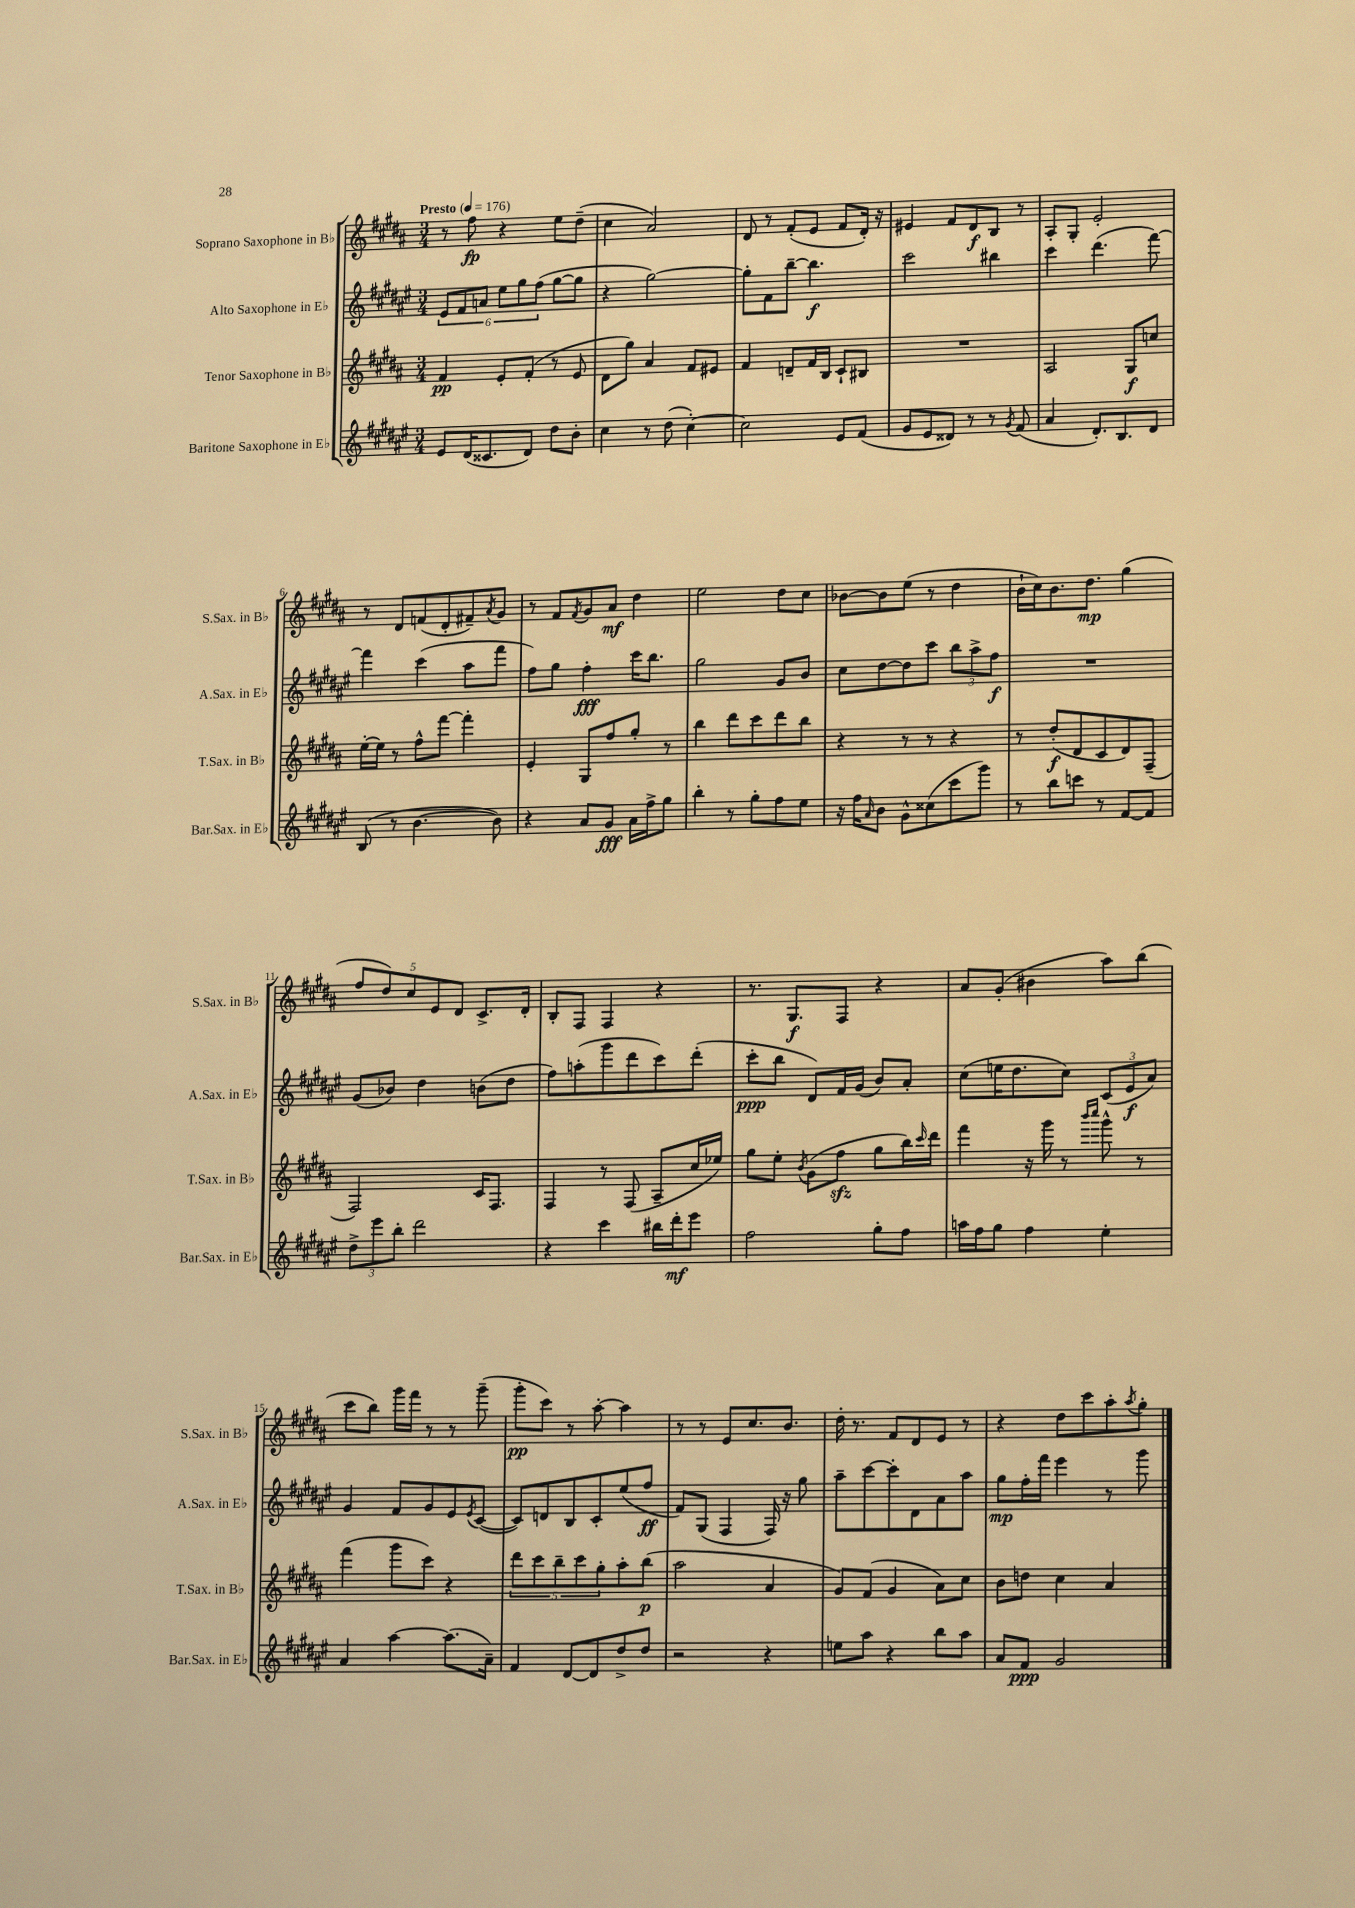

**kern	**dynam	**kern	**dynam	**kern	**dynam	**kern	**dynam
*part4	*part4	*part3	*part3	*part2	*part2	*part1	*part1
*staff4	*staff4	*staff3	*staff3	*staff2	*staff2	*staff1	*staff1
*I"Baritone Saxophone in E♭	*	*I"Tenor Saxophone in B♭	*	*I"Alto Saxophone in E♭	*	*I"Soprano Saxophone in B♭	*
*I'Bar.Sax. in E♭	*	*I'T.Sax. in B♭	*	*I'A.Sax. in E♭	*	*I'S.Sax. in B♭	*
*clefG2	*	*clefG2	*	*clefG2	*	*clefG2	*
*k[f#c#g#d#a#e#]	*	*k[f#c#g#d#a#]	*	*k[f#c#g#d#a#e#]	*	*k[f#c#g#d#a#]	*
*M3/4	*	*M3/4	*	*M3/4	*	*M3/4	*
*MM176	*	*MM176	*	*MM176	*	*MM176	*
=1	=1	=1	=1	=1	=1	=1	=1
!	!	!	!	!	!	!LO:TX:a:B:t=Presto	!
8e#/L	.	4f#/	pp	12e#/L	.	8r	.
.	.	.	.	12f#/	.	.	.
(16d#/K	.	.	.	.	.	8ff#\	fp
.	.	.	.	12an/J	.	.	.
8.c##X/	.	.	.	.	.	.	.
.	.	8e'/L	.	12ee#\L	.	4r	.
.	.	.	.	12gg#\	.	.	.
8d#/J)	.	(8f#'/J	.	.	.	.	.
.	.	.	.	(12ff#\J	.	.	.
8dd#\L	.	8r	.	[8gg#\L	.	8ee\L	.
8b'\J	.	8e/	.	8gg#\J]	.	(8dd#~\J	.
=2	=2	=2	=2	=2	=2	=2	=2
4cc#\	.	8d#\L	.	4r	.	4cc#\	.
.	.	8gg#\J)	.	.	.	.	.
8r	.	4a#/	.	[2gg#\)	.	2a#/)	.
(8dd#\	.	.	.	.	.	.	.
[4cc#'\)	.	8f#/L	.	.	.	.	.
.	.	8e#X/J	.	.	.	.	.
=3	=3	=3	=3	=3	=3	=3	=3
2cc#\]	.	4f#/	.	8gg#'\L]	.	8d#/	.
.	.	.	.	8f#\	.	8r	.
.	.	8dn~/L	.	[8bb~\J	.	(8f#'/L	.
.	.	16f#/L	.	4.bb\]	f	8e/J	.
.	.	16B/JJ	.	.	.	.	.
8e#/L	.	8c#`/L	.	.	.	8f#/L	.
(8f#/J	.	8B#X/J	.	.	.	16d#'/Jk)	.
.	.	.	.	.	.	16r	.
=4	=4	=4	=4	=4	=4	=4	=4
8g#/L	.	2.r	.	2ccc#\	.	4e#X/	.
8e#/	.	.	.	.	.	.	.
8d##X/J)	.	.	.	.	.	8f#/L	.
8r	.	.	.	.	.	8d#/	f
8r	.	.	.	4bb#X\	.	8B/J	.
8qg#/	.	.	.	.	.	.	.
(8f#/	.	.	.	.	.	8r	.
=5	=5	=5	=5	=5	=5	=5	=5
4a#/	.	2A#/	.	4ccc#\	.	8A#'/L	.
.	.	.	.	.	.	8G#'/J	.
8.d#'/L)	.	.	.	(4.ddd#\	.	2e'/	.
8.B/	.	.	.	.	.	.	.
.	.	8G#/L	f	.	.	.	.
8d#/J	.	8ccn/J	.	[8fff#\)	.	.	.
!!LO:LB:g=z
=6	=6	=6	=6	=6	=6	=6	=6
(8B/	.	[16ee'\LL	.	4fff#\]	.	8r	.
.	.	16ee\JJ]	.	.	.	.	.
8r	.	8r	.	.	.	8d#/L	.
[4.b\	.	8ff#^^\L	.	(4ccc#\	.	(8fn/	.
.	.	[8fff#\J	.	.	.	8d#'/	.
.	.	4fff#'\]	.	8aa#\L	.	8f#X~/)	.
.	.	.	.	.	.	8qa#/	.
8b\])	.	.	.	8fff#\J	.	8g#/J	.
=7	=7	=7	=7	=7	=7	=7	=7
4r	.	4e'/	.	8ff#\L)	.	8r	.
.	.	.	.	8gg#\J	.	8f#/L	.
.	.	.	.	.	.	8qf#/	.
8a#/L	.	8G#/L	.	4ff#'\	fff	8g#/	.
8g#/J	fff	8ff#/	.	.	.	8a#/J	mf
16a#\LL	.	8gg#'/J	.	16ccc#\KL	.	4dd#\	.
16ff#^\J	.	.	.	8.bb\J	.	.	.
8gg#\J	.	8r	.	.	.	.	.
=8	=8	=8	=8	=8	=8	=8	=8
4bb'\	.	4bb\	.	2gg#\	.	2ee\	.
8r	.	8ddd#\L	.	.	.	.	.
8gg#'\L	.	8ccc#\	.	.	.	.	.
8ff#\	.	8ddd#\	.	8g#/L	.	8dd#\L	.
8ee#\J	.	8bb\J	.	8b/J	.	8cc#\J	.
=9	=9	=9	=9	=9	=9	=9	=9
16r	.	4r	.	8cc#\L	.	[8b-X\L	.
16ff#\KL	.	.	.	.	.	.	.
16qqa#/	.	.	.	.	.	.	.
8b\J	.	.	.	[8dd#\	.	8b-\]	.
8g#^^\L	.	8r	.	8dd#\]	.	(8ee\J	.
(8cc##X\	.	8r	.	8ccc#\J	.	8r	.
8ccc#\	.	4r	.	12bb\L	.	4dd#\	.
.	.	.	.	12aa#^\	.	.	.
8ggg#\J)	.	.	.	.	.	.	.
.	.	.	.	12ff#\J	f	.	.
=10	=10	=10	=10	=10	=10	=10	=10
8r	.	8r	.	2.r	.	16b`\LL	.
.	.	.	.	.	.	16cc#\J)	.
8bb\L	.	(8dd#'/L	f	.	.	8.b\	.
8cccn\J	.	8d#/	.	.	.	.	.
.	.	.	.	.	.	8.dd#\J	mp
8r	.	8c#/	.	.	.	.	.
[8f#/L	.	8d#/)	.	.	.	(4gg#\	.
8f#/J]	.	(8F#~/J	.	.	.	.	.
!!LO:LB:g=z
=11	=11	=11	=11	=11	=11	=11	=11
12dd#^\L	.	2F#/)	.	(8g#/L	.	10ff#/L	.
12eee#\	.	.	.	.	.	.	.
.	.	.	.	.	.	10dd#/)	.
.	.	.	.	8b-X/J)	.	.	.
12bb'\J	.	.	.	.	.	.	.
.	.	.	.	.	.	10cc#/	.
2ddd#\	.	.	.	4dd#\	.	.	.
.	.	.	.	.	.	10e/	.
.	.	.	.	.	.	10d#/J	.
.	.	16c#/KL	.	(8bn\L	.	8.c#^/L	.
.	.	8.F#/J	.	.	.	.	.
.	.	.	.	8dd#\J	.	.	.
.	.	.	.	.	.	16d#'/Jk	.
=12	=12	=12	=12	=12	=12	=12	=12
4r	.	4F#/	.	8ff#\L)	.	8B'/L	.
.	.	.	.	(8aan'\	.	8F#/J	.
4ccc#\	.	8r	.	8ggg#\	.	4F#/	.
.	.	(8F#/	.	8ddd#\	.	.	.
16bb#X\LL	.	8A#~/L	.	8ccc#\)	.	4r	.
16ddd#'\J	mf	.	.	.	.	.	.
8eee#\J	.	16cc#/L	.	(8ddd#'\J	.	.	.
.	.	16ee-X/JJ)	.	.	.	.	.
=13	=13	=13	=13	=13	=13	=13	=13
2ff#\	.	8gg#\L	.	8ccc#'\L	ppp	8.r	.
.	.	8ee'\J	.	8bb\J	.	.	.
.	.	.	.	.	.	8.G#/L	f
.	.	8qb/	.	.	.	.	.
.	.	(8g#\L	.	8d#/L)	.	.	.
.	.	8ff#zz\J	.	16f#/L	.	8F#/J	.
.	.	.	.	(16g#/JJ	.	.	.
8gg#'\L	.	8gg#\L	.	8b/L)	.	4r	.
8ff#\J	.	16bb\L)	.	8a#'/J	.	.	.
.	.	16qqccc#/	.	.	.	.	.
.	.	16ddd#\JJ	.	.	.	.	.
=14	=14	=14	=14	=14	=14	=14	=14
16aan\LL	.	4fff#\	.	(8cc#\L	.	8a#/L	.
16ff#\J	.	.	.	.	.	.	.
8gg#\J	.	.	.	16een\K	.	(8g#'/J	.
.	.	.	.	8.dd#\	.	.	.
4ff#\	.	16r	.	.	.	4b#X\	.
.	.	16ggg#\	.	.	.	.	.
.	.	8r	.	8cc#\J)	.	.	.
.	.	16qqbbb/LL	.	.	.	.	.
.	.	16qqcccc#/JJ	.	.	.	.	.
4ee#'\	.	8ggg#^^\	.	(12c#/L	.	8aa#\L)	.
.	.	.	.	12e#/	f	.	.
.	.	8r	.	.	.	(8bb\J	.
.	.	.	.	12a#/J)	.	.	.
!!LO:LB:g=z
=15	=15	=15	=15	=15	=15	=15	=15
4a#/	.	(4fff#\	.	4g#/	.	8ccc#\L	.
.	.	.	.	.	.	8bb\J)	.
[4aa#\	.	8ggg#\L	.	8f#/L	.	16ggg#\LL	.
.	.	.	.	.	.	16fff#\JJ	.
.	.	8ccc#\J)	.	8g#/	.	8r	.
(8.aa#\L]	.	4r	.	8e#/	.	8r	.
.	.	.	.	8qe#/	.	.	.
.	.	.	.	([8c#/J	.	(8ggg#~\	.
16a#~\Jk)	.	.	.	.	.	.	.
=16	=16	=16	=16	=16	=16	=16	=16
4f#/	.	10ddd#\L	.	8c#/L])	.	8ggg#'\L	pp
.	.	10ccc#\	.	.	.	.	.
.	.	.	.	8dn/	.	8ccc#\J)	.
.	.	10bb~\	.	.	.	.	.
[8d#/L	.	.	.	8B/	.	8r	.
.	.	10ccc#\	.	.	.	.	.
8d#/]	.	.	.	8c#'/	.	[8aa#'\	.
.	.	10gg#'\	.	.	.	.	.
8dd#^/	.	8aa#'\	.	(8ee#/	.	4aa#\]	.
8dd#/J	.	(8bb\J	p	8ff#/J	ff	.	.
=17	=17	=17	=17	=17	=17	=17	=17
2r	.	2aa#\	.	8f#/L)	.	8r	.
.	.	.	.	(8G#/J	.	8r	.
.	.	.	.	4F#/	.	8e/L	.
.	.	.	.	.	.	8.cc#/	.
4r	.	4a#/	.	16F#/)	.	.	.
.	.	.	.	16r	.	8.b/J	.
.	.	.	.	8gg#\	.	.	.
=18	=18	=18	=18	=18	=18	=18	=18
8een\L	.	8g#/L)	.	8aa#~\L	.	16dd#'\	.
.	.	.	.	.	.	8.r	.
8aa#\J	.	(8f#/J	.	[8ccc#\	.	.	.
4r	.	4g#/	.	8ccc#'\]	.	8f#/L	.
.	.	.	.	8d#\	.	8d#/	.
8bb\L	.	8a#\L)	.	8a#\	.	8e/J	.
8aa#\J	.	8cc#\J	.	8aa#\J	.	8r	.
=19	=19	=19	=19	=19	=19	=19	=19
8a#/L	.	8b\L	.	8gg#\L	mp	4r	.
8f#/J	ppp	8ddn\J	.	16ff#'\L	.	.	.
.	.	.	.	16fff#\JJ	.	.	.
2g#/	.	4cc#\	.	4eee#\	.	8dd#\L	.
.	.	.	.	.	.	8ccc#\	.
.	.	4a#/	.	8r	.	8aa#'\	.
.	.	.	.	.	.	8qaa#/	.
.	.	.	.	8ggg#\	.	8gg#'\J	.
==	==	==	==	==	==	==	==
*-	*-	*-	*-	*-	*-	*-	*-
